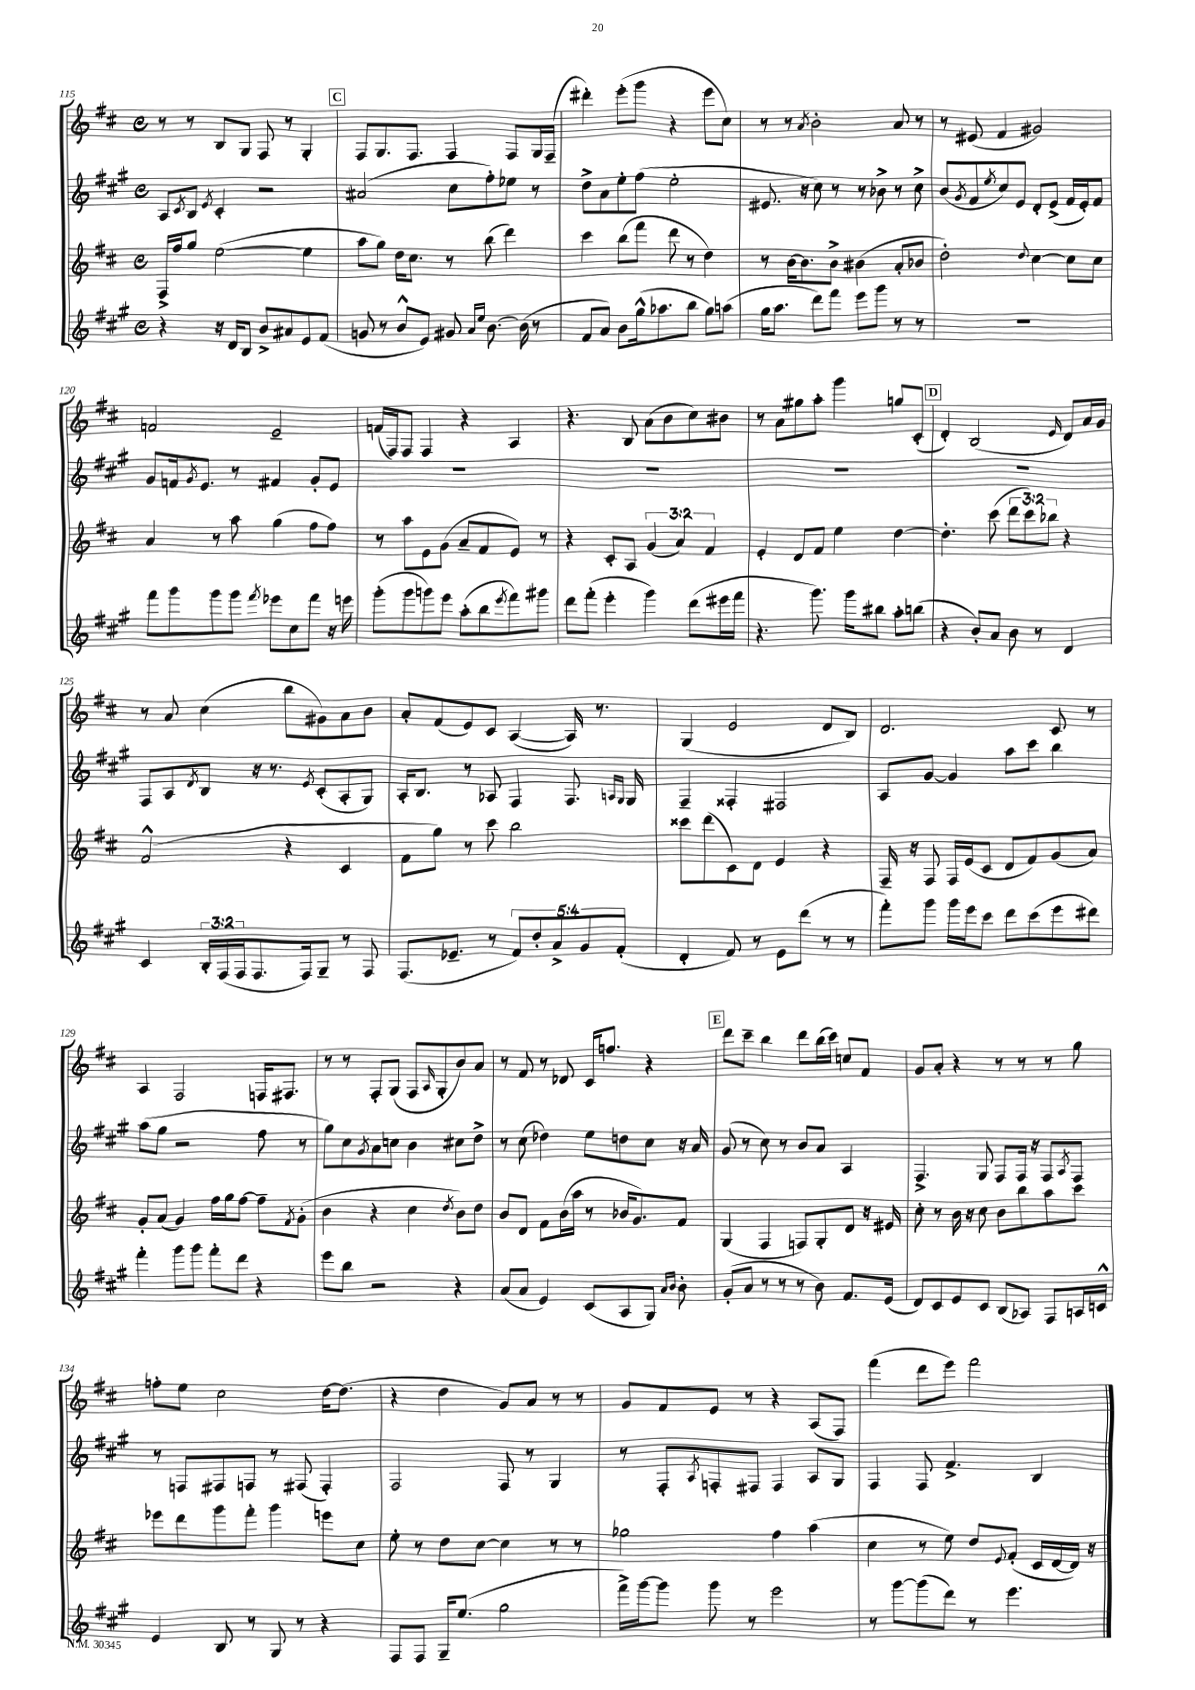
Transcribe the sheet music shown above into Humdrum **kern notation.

**kern	**kern	**kern	**kern
*part4	*part3	*part2	*part1
*staff4	*staff3	*staff2	*staff1
*clefG2	*clefG2	*clefG2	*clefG2
*k[f#c#g#]	*k[f#c#]	*k[f#c#g#]	*k[f#c#]
*M4/4	*M4/4	*M4/4	*M4/4
*met(c)	*met(c)	*met(c)	*met(c)
=115	=115	=115	=115
4r	16F#^/LL	8A/L	8r
.	16ff#/J	.	.
.	.	8qc#/	.
.	8gg/J	8B/J	8r
.	.	8qe/	.
16r	([2ee\	4c#'/	8B/L
16d/KL	.	.	.
8B/J	.	.	8G/J
8b^/L	.	2r	8F#/
8a#X/	.	.	8r
8e/	4ee\]	.	4G'/
(8f#/J	.	.	.
!!LO:REH:place=s1:t=C
=116	=116	=116	=116
8gn/	8aa\L	(2a#X/	8F#/L
8r	8gg\J)	.	8.G/
8b^^/L	16dd\KL	.	.
.	8.cc#\J	.	8.F#/J
8e/J)	.	.	.
8g#X/	8r	8cc#\L	4F#/
16qqa/LL	.	.	.
16qqee/JJ	.	.	.
[8.b\	(8bb\	8ff#'\)	.
.	4ddd\)	8ee-X\J	8F#/L
(16b\]	.	.	.
8r	.	8r	16G/L
.	.	.	(16F#~/JJ
=117	=117	=117	=117
8f#/L	4ccc#\	8dd^\L	4ddd#X'\)
8a/J)	.	8a\	.
8b\L	(8bb\L	8ee'\	(8eee'\L
(16gg#^^\k	8fff#\J	(8ff#\J	8ggg\J
8.aa-X\	.	.	.
.	8ddd\	2ee'\	4r
8bb\J	8r	.	.
8gg#\L)	4dd\)	.	8eee\L
(8aan\J	.	.	8cc#\J)
=118	=118	=118	=118
16gg#\KL	8r	8.e#X/	8r
8.aa\J	.	.	.
.	[16b\KL	.	8r
.	8.b\]	16r	.
.	.	.	8qa/
8ddd\L)	.	8cc#\)	2b'\
8fff#\J	8b^\J	8r	.
8eee\L	(4b#X\	8r	.
8ggg#\J	.	8b-X^\	.
8r	8a'/L	8r	8a/
8r	8b-X/J	8cc#^\	8r
=119	=119	=119	=119
1r	2dd'\)	(8b/L	8r
.	.	8qg#/	.
.	.	8f#/	(8e#X/
.	.	8qee/	.
.	.	8cc#/)	4f#/
.	.	8e/J	.
.	8qqdd/	.	.
.	[4cc#\	8d'/L	2g#X/)
.	.	(8e^/J	.
.	8cc#\L]	16f#/LL	.
.	.	16e'/J)	.
.	8cc#\J	8f#/J	.
!!LO:LB:g=z
=120	=120	=120	=120
8fff#\L	4a/	8g#/L	2fn/
8ggg#\	.	16fn/k	.
.	.	8qg#/	.
.	.	8.e/J	.
8ggg#\	8r	.	.
8ggg#\J	8aa\	8r	.
8qfff#/	.	.	.
8eee-X\L	(4gg\	4f#X/	2e~/
8cc#\	.	.	.
8fff#\J	8ff#\L	8g#'/L	.
16r	8ff#\J)	8e/J	.
16eeen\	.	.	.
=121	=121	=121	=121
(8ggg#'\L	8r	1r	(16fn/LL
.	.	.	16F#/J)
8ggg#\	8aa\L	.	8F#/J
8gggn\)	8e\	.	4F#/
8eee\J	(8g\J	.	.
(8aa'\L	8a~/L	.	4r
8bb\	8f#/	.	.
8qeee/	.	.	.
8fff#\)	8e/J)	.	4A/
8ggg#X\J	8r	.	.
=122	=122	=122	=122
8ddd\L	4r	1r	4.r
(8fff#'\J	.	.	.
4eee'\	8c#'/L	.	.
.	8A/J	.	8B/
4ggg#\)	(6g/	.	(8a\L
.	.	.	8b\
.	6a/)	.	.
(8ddd\L	.	.	8cc#\)
.	6f#/	.	.
16eee#X\L	.	.	8b#X\J
16fff#\JJ	.	.	.
=123	=123	=123	=123
4.r	4e'/	1r	8r
.	.	.	8a\L
.	8d/L	.	8gg#X\
8.ggg#\)	8f#/J	.	8aa'\J
.	4ee\	.	4ggg\
16ggg#\KL	.	.	.
8bb#X\J	.	.	.
8aa'\L	[4dd\	.	8ggn/L
(8bbn\J	.	.	(8c#'/J
!!LO:REH:place=s1:t=D
=124	=124	=124	=124
4r	4.dd'\]	1r	4d'/)
8b'/L)	.	.	(2B/
8a/J	(8ccc#\	.	.
8b\	12ddd\L	.	.
.	12ccc#\)	.	.
8r	.	.	.
.	12bb-X\J	.	.
.	.	.	16qqe/
4d/	4r	.	8d/L)
.	.	.	16a/L
.	.	.	16g/JJ
!!LO:LB:g=z
=125	=125	=125	=125
4c#/	(2f#^^/	8F#/L	8r
.	.	8A/	8a/
.	.	8qd/	.
24B'/LL	.	8B/J	(4cc#\
(24F#/	.	.	.
24F#/J	.	.	.
8.F#/	.	16r	.
.	.	8.r	.
.	4r	.	8bb\L
16F#/k)	.	.	.
.	.	8qe/	.
8G#~/J	.	(8c#'/L	8g#X\)
8r	4c#/	8A'/	8a\
8F#/	.	8G#/J)	8b\J
=126	=126	=126	=126
(8.F#/L	8f#\L	16A'/KL	8a'/L
.	.	8.B/J	.
.	8gg\J)	.	(8f#/
8.e-X~/J	.	.	.
.	8r	8r	8e/)
8r	8ccc#\	8A-X/	8c#/J
10f#/L)	2bb\	4F#/	([4A/
10dd'/	.	.	.
10a^/	.	.	.
.	.	8.F#/	16A/])
10g#/	.	.	.
.	.	.	8.r
(10f#'/J	.	.	.
.	.	16qqAn/LL	.
.	.	16qqG#/JJ	.
.	.	16G#/	.
=127	=127	=127	=127
4d'/	8ccc##X\L	4F#~/	(4G/
.	(8ddd\	.	.
8f#/)	8c#\)	4F##X'/	2e/
8r	8d\J	.	.
8e\L	4e/	2F#X/	.
(8ddd\J	.	.	.
8r	4r	.	8d/L
8r	.	.	8B/J)
=128	=128	=128	=128
8fff#'\L)	16F#~/	8A/L	2.d/
.	16r	.	.
8ggg#\J	8F#/	[8g#/J	.
16ggg#\LL	16F#/LL	4g#/]	.
16eee\J	(16e/J	.	.
8ccc#\J	8c#/J	.	.
8ddd\L	8d/L	8aa\L	.
(8ccc#\	8f#/)	8ccc#\J	.
8eee\	(8g/	4bb\	8c#/
8ddd#X\J)	8a/J)	.	8r
!!LO:LB:g=z
=129	=129	=129	=129
4fff#'\	8g'/L	(8aa\L	4A/
.	(8a/J	8gg#\J	.
8ggg#\L	4g/)	2r	2F#/
8ggg#\J	.	.	.
8fff#'\L	16ff#\LL	.	.
.	16gg\J	.	.
8ddd\J	[8ff#\J	.	.
4r	8ff#~\L]	8ff#\	16Fn/KL
.	.	.	8.F#X/J
.	8qf#/	.	.
.	(8g'\J	8r	.
=130	=130	=130	=130
8eee\L	4b\	8gg#\L)	8r
8bb\J	.	8cc#\	8r
.	.	8qg#/	.
2r	4r	8a\	8F#'/L
.	.	8ccn\J	(8G/J
.	4cc#\	4b\	8F#/L
.	.	.	16qqA/
.	.	.	8G'/
.	8qdd/	.	.
4r	8b\L)	8cc#X\L	8b/)
.	8dd\J	8dd^\J	8a/J
=131	=131	=131	=131
(8a/L	8b/L	8r	8r
8a/J	8d/J	(8cc#\	8f#/
4e/)	8f#\L	4dd-X\)	8r
.	(16b\L	.	8d-X/
.	16aa\JJ	.	.
(8c#/L	8r	8ee\L	16c#/KL
.	.	.	8.ffn/J
8A/	16b-X/KL	8ddn\	.
.	8.g/)	.	.
8G#/J)	.	8cc#\J	4r
16qqa/LL	.	.	.
16qqb/JJ	.	.	.
8b'\	8f#/J	16r	.
.	.	16a/	.
!!LO:REH:place=s1:t=E
=132	=132	=132	=132
(8g#'/L	(4G/	(8g#/	8ddd\L
8a/J	.	8r	8ccc#~\J
8r	4F#/	8cc#\)	4bb\
8r	.	8r	.
8r	8Fn/L)	8b/L	8ddd\L
8b\)	8G'/	8a/J	(16bb\L
.	.	.	16ccc#\JJ)
8.f#/L	8d/J	4A/	8ccn/L
.	16r	.	8f#/J
(16e/Jk	16e#X/	.	.
=133	=133	=133	=133
8d/L)	8cc#'\	4.F#^/	8g/L
8c#/	8r	.	8a'/J
8e/	16b\	.	4r
.	16r	.	.
8c#/J	8cc#\	8G#/	.
(8B/L	8b\L	8F#/L	8r
8A-X/J)	8bb\	16F#/Jk	8r
.	.	16r	.
8F#/L	8aa\	8F#/L	8r
.	.	8qA/	.
16An/L	8ccc#\J	8F#/J	8gg\
16cn^^/JJ	.	.	.
!!LO:LB:g=z
=134	=134	=134	=134
4e/	8eee-X\L	8r	8ffn'\L
.	8ddd\	8Fn/L	8ee\J
8B/	8ggg\	8F#X/	2cc#\
8r	8fff#'\J	8Fn/J	.
8G#/	4ggg\	8r	.
8r	.	(8F#X/	.
4r	8eeen\L	4F#'/)	[16dd\KL
.	.	.	(8.dd\J]
.	8cc#\J	.	.
=135	=135	=135	=135
8F#/L	8ee'\	2F#/	4r
8F#/J	8r	.	.
16G#~/KL	8dd\L	.	4dd\
(8.ee/J	.	.	.
.	[8cc#\J	.	.
2gg#\	4cc#\]	8F#/	8g/L)
.	.	8r	8a/J
.	8r	4G#/	8r
.	8r	.	8r
=136	=136	=136	=136
16fff#^\LL)	2gg-X\	8r	8g/L
[16ggg#\J	.	.	.
8ggg#\J]	.	8F#'/L	8f#/
.	.	8qA/	.
8ggg#\	.	8Fn'/	8e/J
8r	.	8F#X/J	8r
2eee\	4ff#\	4F#/	4r
.	(4aa\	8A/L	(8A/L
.	.	8G#/J	8F#/J)
=137	=137	=137	=137
8r	4cc#\	4F#/	(4fff#\
[8ggg#\L	.	.	.
(8ggg#\]	8r	8F#/	8ddd\L
8ddd\J)	8ee\)	4.f#^/	8eee\J)
8r	8dd/L	.	2fff#\
.	8qqe/	.	.
4.eee\	(8f#'/J	.	.
.	16c#/LL	4B/	.
.	[16d/	.	.
.	16d/JJ])	.	.
.	16r	.	.
==	==	==	==
*-	*-	*-	*-
